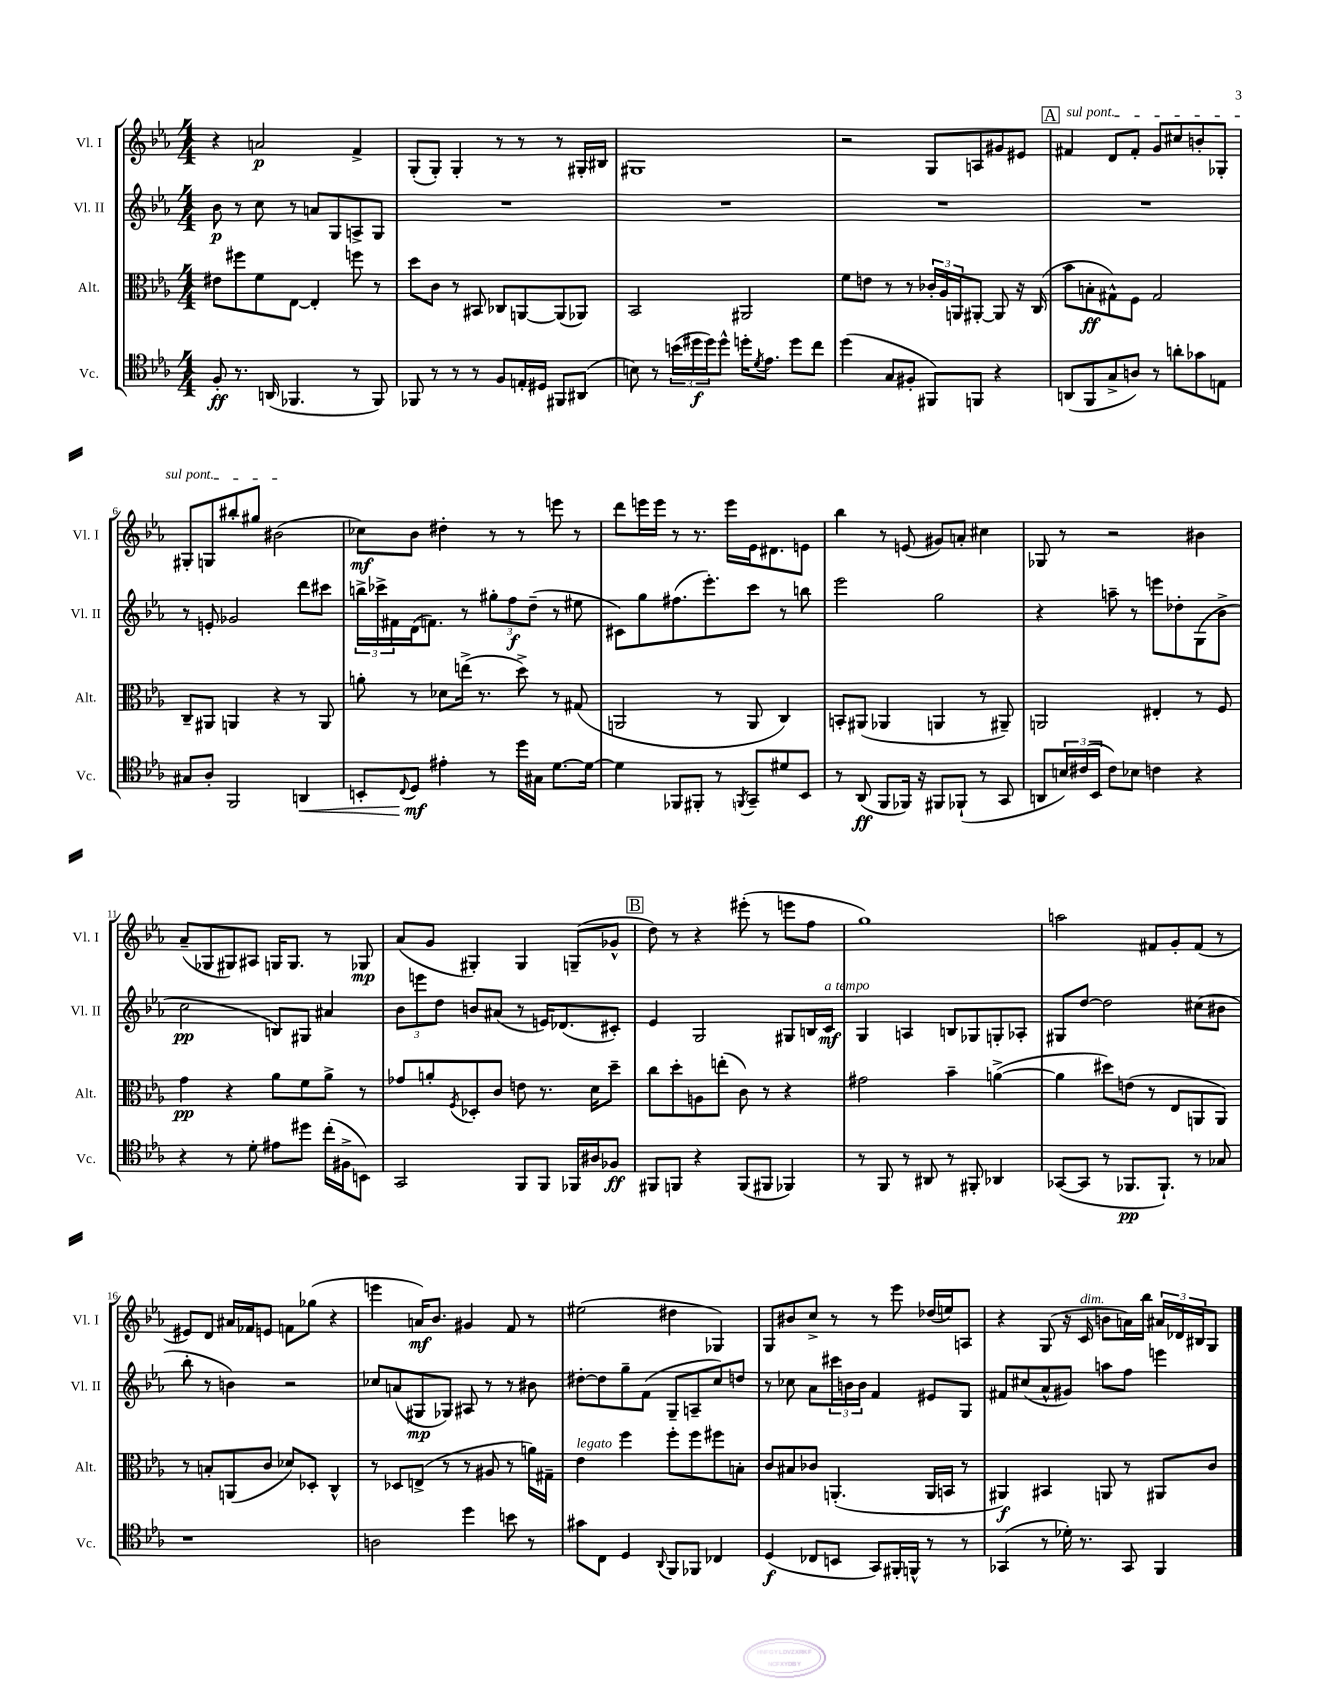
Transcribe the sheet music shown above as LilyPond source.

<<
\new StaffGroup <<
\new Staff = "s0" \with { instrumentName = "Vl. I" shortInstrumentName = "Vl. I" } {
    \clef treble \key ees \major \numericTimeSignature \time 4/4
    r4 a'2\p f'4-> |
    g8-.( g8-.) g4-. r8 r8 r8 gis16-. bis16 |
    gis1 |
    r2 g8 a8 gis'8 eis'8 |
    \mark \markup { \box "A" } \once \override TextSpanner.bound-details.left.text = \markup { \italic "sul pont." } fis'4\startTextSpan d'8 fis'8-. g'8 cis''8 b'8-. ges8-. |
    gis8-. g8 bis''8-. gis''8 bis'2\stopTextSpan( |
    ces''8\mf) bes'8 dis''4-. r8 r8 e'''8 r8 |
    d'''8 e'''16 e'''16 r8 r8. e'''16 ees'16 dis'8. e'8 |
    bes''4 r8 e'8( gis'8) a'8-. cis''4 |
    ges8 r8 r2 bis'4 |
    aes'8--( ges8 gis8) ais8 g16 g8. r8 ges8\mp |
    aes'8( g'8 gis4-.) gis4 g8--( ges'8-^ |
    \mark \markup { \box "B" } d''8) r8 r4 eis'''8-.( r8 e'''8 f''8 |
    g''1) |
    a''2 fis'8 g'8-. fis'8( r8 |
    eis'8) d'8 ais'16 fes'16 e'8 f'8 ges''8( r4 |
    e'''4 a'16\mf) bes'8. gis'4 f'8 r8 |
    eis''2( dis''4 ges4) |
    g8 bis'8 c''8-> r8 r8 ees'''8 des''16( e''16) a8 |
    r4 g8( r16 c'16^\markup { \italic "dim." } b'8 a'16) bes''16 \tuplet 3/2 { ais'16 des'16 bis16 } g8 \bar "|." |
}
\new Staff = "s1" \with { instrumentName = "Vl. II" shortInstrumentName = "Vl. II" } {
    \clef treble \key ees \major \numericTimeSignature \time 4/4
    bes'8\p r8 c''8 r8 a'8 g8 a8-> g8 |
    R1 |
    R1 |
    R1 |
    \mark \markup { \box "A" } R1 |
    r8 e'8-. ges'2 d'''8 cis'''8 |
    \tuplet 3/2 { b''16-> ces'''16-> fis'16 } d'16( f'8.) r8 \tuplet 3/2 { gis''8-. f''8\f d''8--( } r8 eis''8 |
    cis'8) g''8 fis''8.( ees'''8.-.) c'''8 r8 b''8 |
    ees'''2 g''2 |
    r4 a''8-- r8 e'''8 des''8-. g8( bes'8-> |
    c''2\pp b8) gis8 ais'4 |
    \tuplet 3/2 { bes'8 e'''8 d''8 } b'8 ais'8( r8 e'16) des'8.( cis'8-.) |
    \mark \markup { \box "B" } ees'4 g2 gis8 b16 c'16\mf^\markup { \italic "a tempo" } |
    g4 a4 b8 ges8 g8-. aes8-. |
    gis8 d''8~ d''2 cis''8( bis'8 |
    bes''8-. r8 b'4) r2 |
    ces''8 a'8( gis8\mp ges8) ais8 r8 r8 bis'8 |
    dis''8~-. dis''8 g''8-- f'8( g8-- a8-- c''8) d''8 |
    r8 ces''8 aes'8 \tuplet 3/2 { cis'''16 b'16 b'16 } f'4 eis'8 g8 |
    fis'8 cis''8( aes'8-^ gis'8) a''8 f''8 e'''4 \bar "|." |
}
\new Staff = "s2" \with { instrumentName = "Alt." shortInstrumentName = "Alt." } {
    \clef alto \key ees \major \numericTimeSignature \time 4/4
    eis'8 fis''8 f'8 ees8~ ees4-. f''8 r8 |
    d''8 c'8 r8 bis,8 ces8 a,8~ a,8( aes,8) |
    bes,2 ais,2 |
    f'8 e'8 r8 r8 \tuplet 3/2 { ces'16-. aes16 a,16 } ais,8~-. ais,8 r16 c16( |
    \mark \markup { \box "A" } bes'8 b8-.\ff gis8-^) f8 gis2 |
    c8-- ais,8 a,4 r4 r8 a,8 |
    a'8-. r8 des'8 e''16->( r8. d''8->) r8 gis8( |
    a,2 r8 a,8 c4) |
    b,8-. ais,8( aes,4 a,4 r8 ais,8--) |
    a,2 eis4-. r8 f8 |
    g'4\pp r4 aes'8 f'8 aes'8-> r8 |
    ges'8 a'8-. \acciaccatura { f8 } des8-. c'8 e'8 r8. d'16 d''8-- |
    \mark \markup { \box "B" } c''8 d''8-. a8 e''8-.( c'8) r8 r4 |
    gis'2 bes'4-- a'4~->( |
    a'4 dis''8) e'8( r8 ees8 a,8 a,8) |
    r8 b8-. a,8( c'8 des'8) des8-. c4-^ |
    r8 des8 e8->( r8 r8 ais8 r8 a'16) gis16-- |
    ees'4^\markup { \italic "legato" } f''4 f''8-. f''8 fis''8 b8-. |
    c'8 bis8 ces'8 a,4.-.( a,16 b,16 r8 |
    ais,4\f) bis,4 a,8 r8 ais,8 c'8 \bar "|." |
}
\new Staff = "s3" \with { instrumentName = "Vc." shortInstrumentName = "Vc." } {
    \clef tenor \key ees \major \numericTimeSignature \time 4/4
    f8-.\ff r8. a,16( fes,4. r8 fes,8) |
    fes,8 r8 r8 r8 f8 e16-. dis16 fis,8 ais,8( |
    b8) r8 \tuplet 3/2 { b'16( dis''16\f dis''16) } dis''8-^ d''16-. \acciaccatura { d'8 } ees'8. d''8 c''8 |
    d''4( g8 fis8-. fis,8) f,8 r4 |
    \mark \markup { \box "A" } a,8( f,8 g8-> a8) r8 a'8-. ges'8 e8 |
    gis8 aes8-. f,2 a,4\< |
    b,8-. \appoggiatura { c8 } d8\mf\! eis'4-. r8 d''16 gis16 d'8.~ d'16~ |
    d'4 fes,8 fis,8-. r8 \acciaccatura { f,8 } g,8-- dis'8 bes,8 |
    r8 aes,8\ff( f,8 fes,16) r16 fis,8 fes,8-!( r8 g,8 |
    a,8 \tuplet 3/2 { b16) cis'16( bes,16 } cis'8) bes8 c'4 r4 |
    r4 r8 d'8-. eis'8 dis''8 c''16-.( fis16-> b,8) |
    g,2 f,8 f,8 fes,16 ais16 fes8\ff |
    \mark \markup { \box "B" } fis,8 f,8 r4 f,8( fis,8 fes,4) |
    r8 f,8 r8 ais,8 r8 fis,8-. aes,4 |
    ges,8~( ges,8 r8 fes,8.\pp fes,8.-!) r8 ges8 |
    r1 |
    a2 d''4 b'8 r8 |
    gis'8 c8 d4 \appoggiatura { aes,8 } f,8 fes,8 ces4 |
    d4\f( ces8 b,8 g,8) fis,16-. f,16-^ r8 r8 |
    ges,4( r8 des'16-.) r8. ges,8 f,4 \bar "|." |
}
>>
>>
